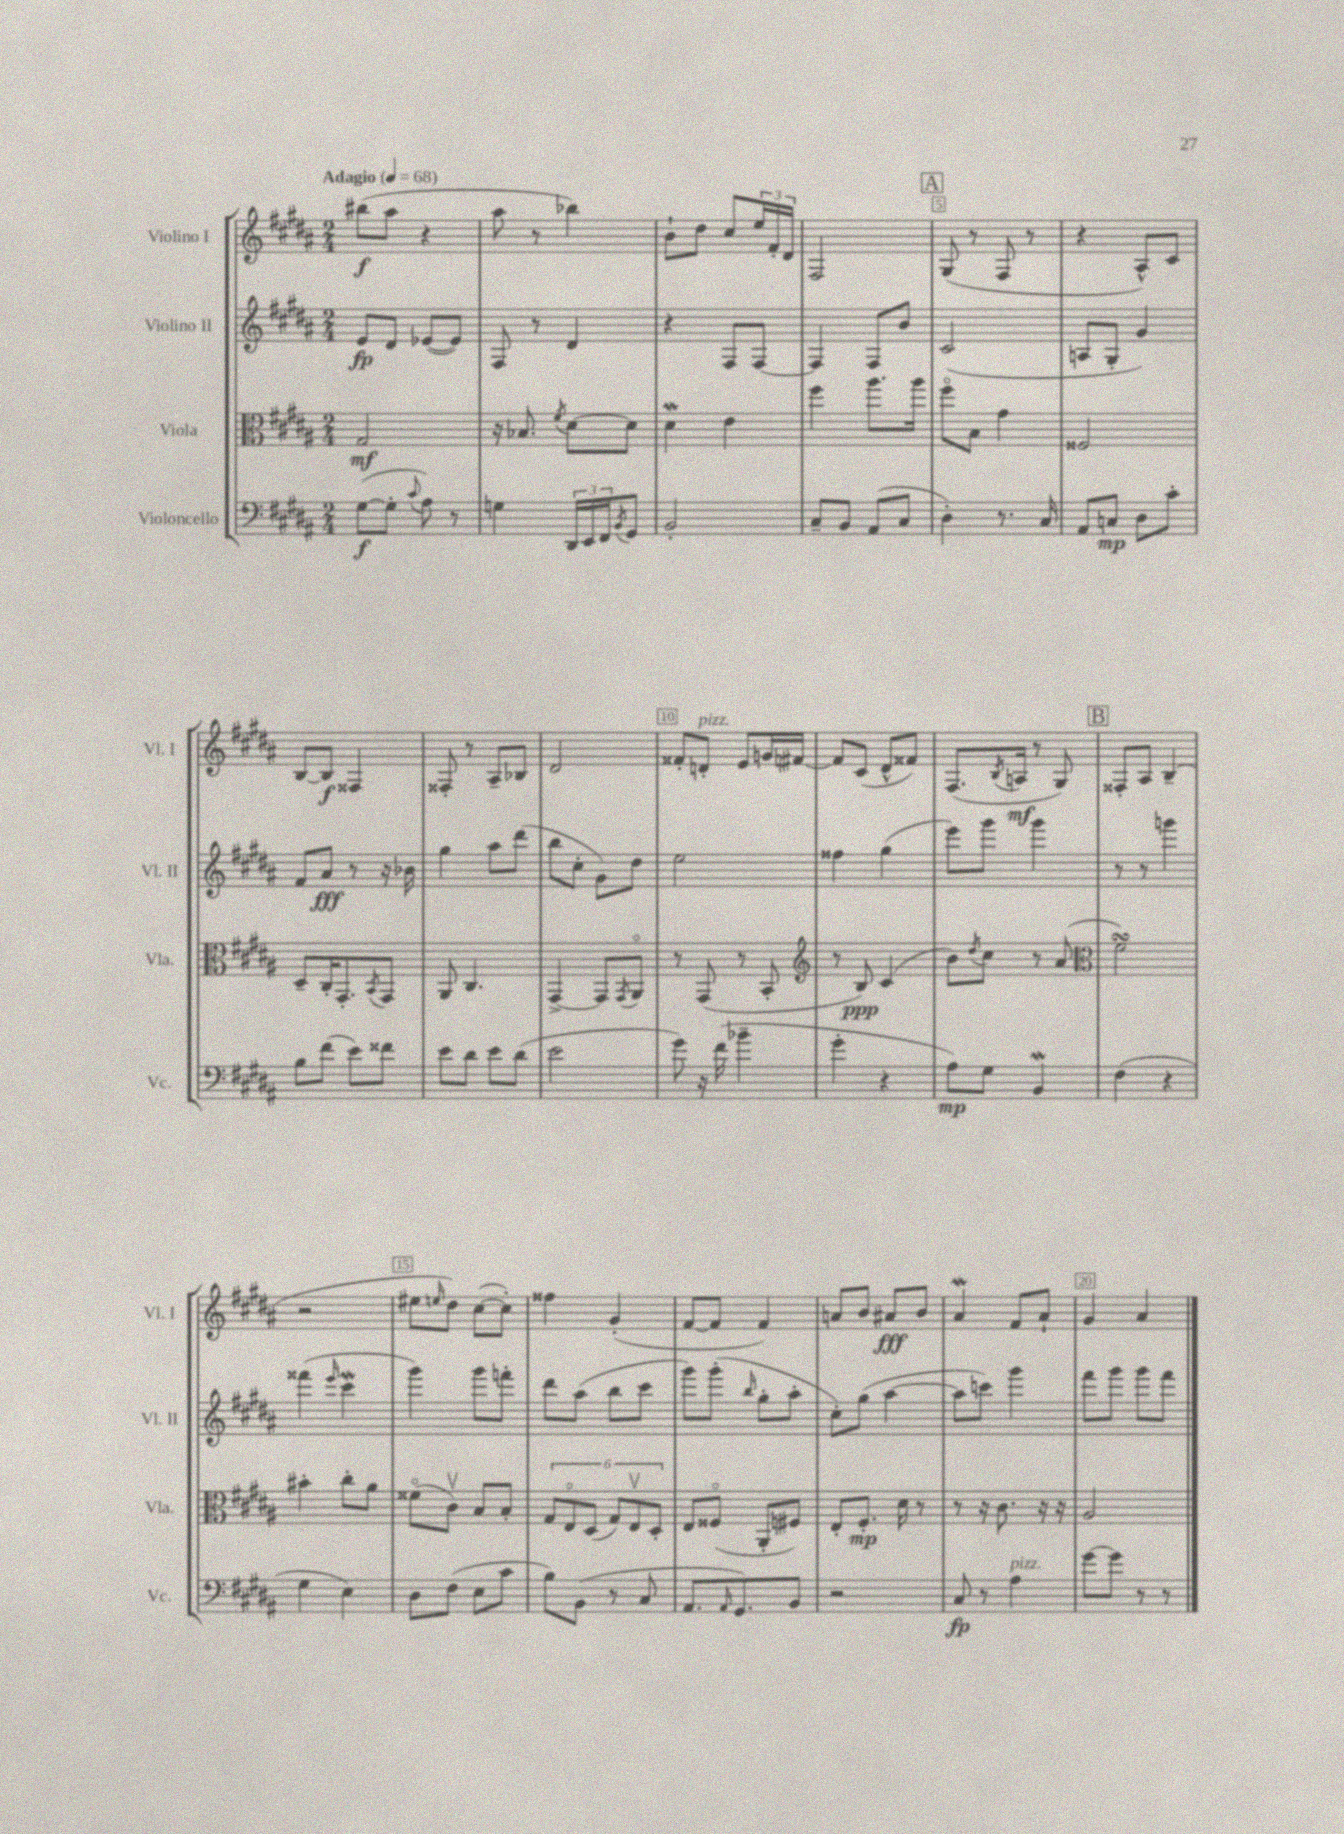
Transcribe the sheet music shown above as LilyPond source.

<<
\new StaffGroup <<
\new Staff = "s0" \with { instrumentName = "Violino I" shortInstrumentName = "Vl. I" } {
    \clef treble \key b \major \numericTimeSignature \time 2/4 \tempo "Adagio" 4 = 68
    bis''8\f( ais''8 r4 |
    ais''8 r8 bes''4) |
    b'8-! dis''8 cis''8 \tuplet 3/2 { e''16 fis'16-. dis'16 } |
    fis2 |
    \mark \markup { \box "A" } gis8( r8 fis8 r8 |
    r4 ais8-^) cis'8 |
    b8~ b8\f fisis4 |
    fisis8-. r8 ais8-- bes8 |
    dis'2 |
    fisis'8-. d'8-.^\markup { \italic "pizz." } e'8 g'16 fis'16~ |
    fis'8 cis'8( dis'8-^ fisis'8) |
    fis8.( \acciaccatura { b8 } a16\mf r8 gis8) |
    \mark \markup { \box "B" } fisis8-. ais8 b4--( |
    r2 |
    eis''8 \grace { e''16 } dis''8) cis''8~( cis''8-.) |
    fisis''4 gis'4-.( |
    fis'8~ fis'8 fis'4) |
    a'8 b'8 ais'8\fff b'8 |
    ais'4\mordent fis'8 ais'8-! |
    gis'4 ais'4 \bar "|." |
}
\new Staff = "s1" \with { instrumentName = "Violino II" shortInstrumentName = "Vl. II" } {
    \clef treble \key b \major \numericTimeSignature \time 2/4
    e'8\fp dis'8 ees'8~( ees'8) |
    fis8 r8 dis'4 |
    r4 fis8 fis8~ |
    fis4 fis8 b'8 |
    \mark \markup { \box "A" } cis'2( |
    a8 gis8-. gis'4) |
    fis'8 ais'8\fff r8 r16 bes'16 |
    gis''4 ais''8 dis'''8( |
    b''8 cis''8-. gis'8) dis''8 |
    e''2 |
    fisis''4 gis''4( |
    e'''8) gis'''8 gis'''4 |
    \mark \markup { \box "B" } r8 r8 g'''4 |
    fisis'''4( \grace { e'''16 } cis'''4\mordent |
    gis'''4) gis'''8 f'''8-. |
    dis'''8 ais''8( b''8 cis'''8 |
    gis'''8) gis'''8-.( \grace { b''16 } gis''8-. ais''8-. |
    cis''8-.) gis''8( ais''4~ |
    ais''8 c'''8) gis'''4 |
    fis'''8 gis'''8 gis'''8 fis'''8 \bar "|." |
}
\new Staff = "s2" \with { instrumentName = "Viola" shortInstrumentName = "Vla." } {
    \clef alto \key b \major \numericTimeSignature \time 2/4
    gis2\mf |
    r16 bes8. \acciaccatura { fis'8 } dis'8~ dis'8 |
    dis'4\mordent e'4 |
    fis''4 ais''8. ais''16 |
    \mark \markup { \box "A" } fis''8\flageolet b8 gis'4 |
    fisis2 |
    dis8-- cis16-. gis,8.-. \acciaccatura { b,8 } gis,8 |
    ais,8 cis4. |
    gis,4~-> gis,8 \acciaccatura { gis,8 } ais,8\flageolet |
    r8 gis,8( r8 b,8-. |
    \clef treble r8 b8\ppp) cis'4( |
    b'8) \acciaccatura { dis''8 } cis''8 r8 ais'8( |
    \mark \markup { \box "B" } \clef alto fis'2\turn) |
    bis'4-. cis''8-. ais'8 |
    fisis'8\flageolet( cis'8\upbow) b8 b8-. |
    \tuplet 6/4 { gis8 e8\flageolet dis8( gis8) e8\upbow dis8-. } |
    e8 fisis8\flageolet( ais,8-. fis8) |
    e8-. fis8.-.\mp dis'16 r8 |
    r8 r16 cis'8. r16 r16 |
    ais2 \bar "|." |
}
\new Staff = "s3" \with { instrumentName = "Violoncello" shortInstrumentName = "Vc." } {
    \clef bass \key b \major \numericTimeSignature \time 2/4
    gis8~\f( gis8-. \appoggiatura { cis'8 } ais8) r8 |
    g4 \tuplet 3/2 { dis,16 e,16 fis,16 } \acciaccatura { b,8 } gis,8 |
    b,2-. |
    cis8-- b,8 ais,8( cis8 |
    \mark \markup { \box "A" } dis4-.) r8. cis16 |
    ais,8 c8\mp dis8 cis'8-. |
    b8 fis'8( e'8) fisis'8 |
    e'8 dis'8 e'8 dis'8( |
    e'2 |
    gis'8) r16 fis'16( bes'4-- |
    gis'4-. r4 |
    ais8\mp) gis8 b,4\mordent |
    \mark \markup { \box "B" } fis4( r4 |
    gis4 e4) |
    dis8 fis8( e8 cis'8 |
    b8) b,8( r8 cis8 |
    ais,8. \grace { ais,16 } gis,8.) b,8 |
    r2 |
    cis8\fp r8 ais4^\markup { \italic "pizz." } |
    gis'8~ gis'8 r8 r8 \bar "|." |
}
>>
>>
\layout { \context { \Score \override BarNumber.break-visibility = ##(#f #t #t) barNumberVisibility = #(every-nth-bar-number-visible 5) \override BarNumber.stencil = #(make-stencil-boxer 0.1 0.3 ly:text-interface::print) } }
